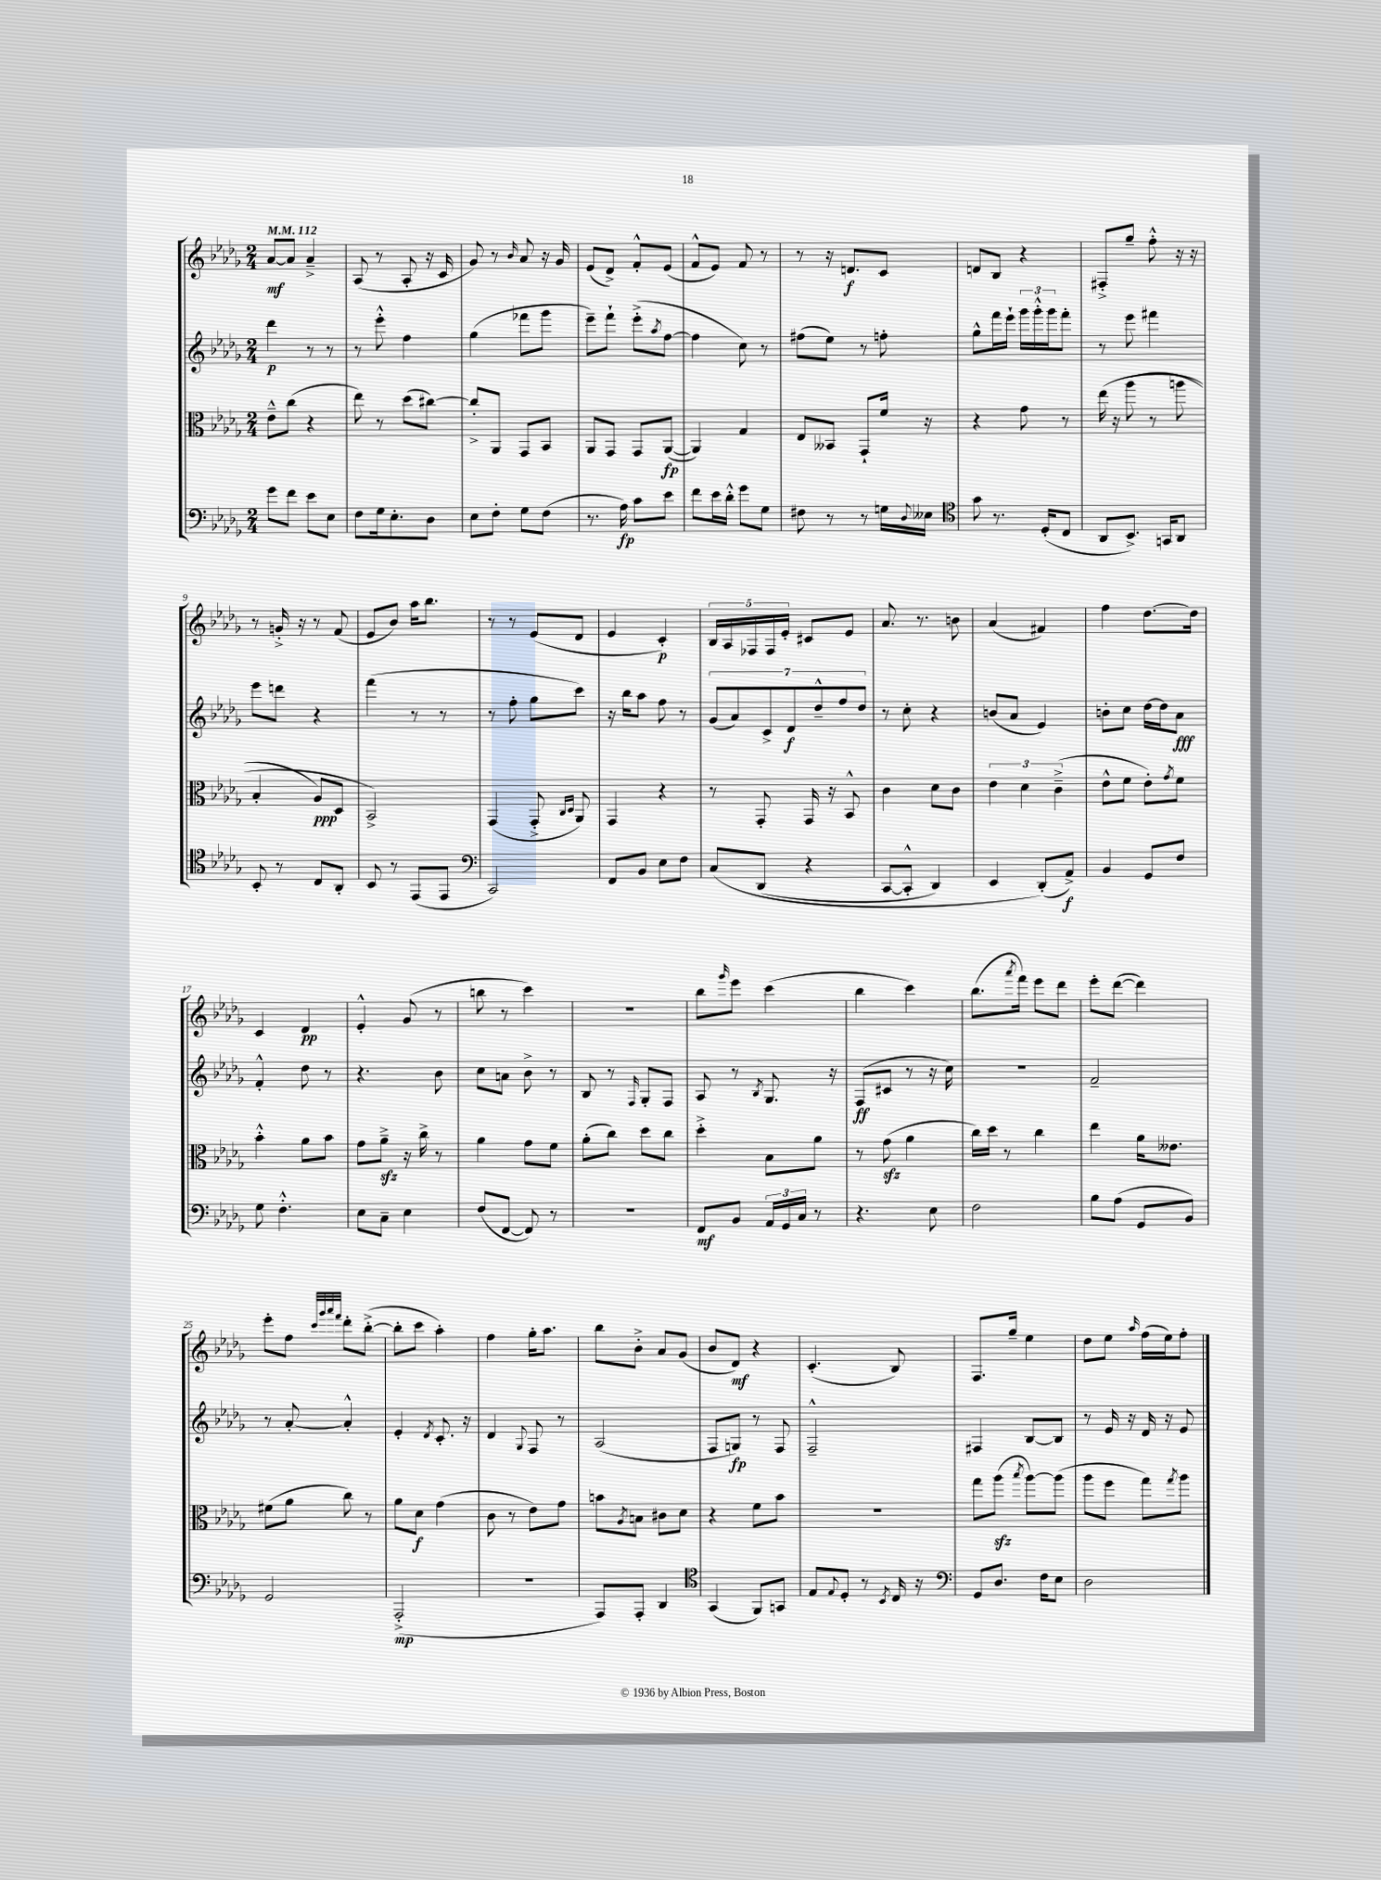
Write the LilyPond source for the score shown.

<<
\new StaffGroup <<
\new Staff = "s0" {
    \clef treble \key des \major \numericTimeSignature \time 2/4 \tempo 4 = 112
    aes'8~\mf aes'8 aes'4---> |
    aes8( r8 aes8-. r16 c'16 |
    ges'8) r8 \grace { bes'16 } aes'8 r16 ges'16 |
    ees'8( des'8->) f'8-.-^ ees'8( |
    f'8-^ ees'8) f'8 r8 |
    r8 r16 d'8.\f c'8 |
    d'8 bes8 r4 |
    fis8-.-> ges''8-- f''8-.-^ r16 r16 |
    r8 g'16-.-> r16 r8 f'8( |
    ees'8 bes'8) aes''16 bes''8. |
    r8 r8 ees'8( des'8 |
    ees'4 c'4-.\p) |
    \tuplet 5/4 { bes16 aes16 fes16 fes16 ees'16-. } cis'8 ees'8 |
    aes'8. r8. b'8 |
    aes'4( fis'4) |
    f''4 des''8.~ des''16 |
    c'4 des'4\pp |
    ees'4-.-^ ges'8( r8 |
    b''8 r8 c'''4) |
    r2 |
    bes''8 \grace { ges'''16 } ees'''8 c'''4( |
    bes''4 c'''4) |
    bes''8.( \acciaccatura { aes'''8 } f'''16) ees'''8 des'''8 |
    ees'''8-. des'''8~( des'''4) |
    ees'''8-. f''8 \grace { c'''32 ges'''32 aes'''32 f'''32 } des'''8-. bes''8~-.->( |
    bes''8-. c'''8 aes''4-.) |
    f''4 ges''16-. aes''8. |
    bes''8 bes'8-.-> aes'8 ges'8( |
    bes'8 des'8\mf) r4 |
    c'4.-.( bes8) |
    f8. ges''16-- ees''4 |
    des''8 ees''8 \grace { aes''16 } f''16( ees''16) f''8-. \bar "|." |
}
\new Staff = "s1" {
    \clef treble \key des \major \numericTimeSignature \time 2/4
    des'''4\p r8 r8 |
    r8 ees'''8-.-^ f''4 |
    ges''4( fes'''8 ges'''8 |
    ees'''8--) f'''8-! ees'''8-.->( \acciaccatura { aes''8 } f''8~ |
    f''4 c''8) r8 |
    fis''8( ees''8) r8 f''8-. |
    ges''8-^ f'''16 ees'''16-! \tuplet 3/2 { ges'''16 ges'''16-.-^ ges'''16 } f'''8-. |
    r8 ees'''8 fis'''4 |
    ees'''8 d'''8 r4 |
    f'''4( r8 r8 |
    r8 f''8-. ges''8 c'''8) |
    r16 bes''16 aes''8 f''8 r8 |
    \tuplet 7/4 { ges'8( aes'8) c'8-> des'8\f des''8---^ f''8 des''8 } |
    r8 c''8-. r4 |
    b'8( aes'8 ees'4) |
    b'8-. c''8 des''16~ des''16 aes'8\fff |
    f'4-.-^ des''8 r8 |
    r4. bes'8 |
    c''8 a'8 bes'8-> r8 |
    bes8 r8 \grace { f16 } ges8-. f8 |
    aes8 r8 \acciaccatura { bes8 } ges8. r16 |
    f8\ff( cis'8 r8 r16 c''16) |
    r2 |
    f'2-- |
    r8 aes'8~-. aes'4-.-^ |
    ees'4-. \acciaccatura { des'8 } c'8.-. r16 |
    des'4 \appoggiatura { ges8 } f8 r8 |
    aes2( |
    f8 g8\fp) r8 f8 |
    f2---^ |
    fis4 bes8~ bes8 |
    r8 ees'16 r16 des'16 r16 ees'8 \bar "|." |
}
\new Staff = "s2" {
    \clef alto \key des \major \numericTimeSignature \time 2/4
    ees'8---^ c''8( r4 |
    ees''8) r8 des''8( cis''8~) |
    cis''8-.-> aes,8 ges,8 bes,8 |
    aes,8 ges,8 ges,8 aes,8~\fp( |
    aes,4) ges4 |
    ees8 beses,8 ges,8-! f'16 r16 |
    r4 ges'8 r8 |
    ees''16\( r16 aes''8( r8 a''8 |
    bes4-. aes8\ppp) des8 |
    bes,2->\) |
    ges,4( ges,8-.-> \grace { c16 des16 } aes,8) |
    ges,4 r4 |
    r8 ges,8-. ges,16 r16 bes,8-^ |
    c'4 des'8 c'8 |
    \tuplet 3/2 { ees'4 des'4 c'4--->( } |
    ees'8-^ f'8 ees'8-.) \acciaccatura { ges'8 } f'8 |
    bes'4-.-^ aes'8 bes'8 |
    ges'8 aes'8--->\sfz r16 c''16-> r8 |
    aes'4 ges'8 f'8 |
    aes'8-.( c''8) des''8 c''8 |
    des''4-.-> bes8 aes'8 |
    r8 ges'8\sfz( aes'4 |
    c''16) des''16 r8 c''4 |
    ees''4 aes'16 eeses'8. |
    fis'8( aes'8 c''8) r8 |
    aes'8 des'8\f ges'4( |
    c'8 r8 ees'8) ges'8 |
    b'8 \acciaccatura { aes8 } b8 cis'8 des'8 |
    r4 f'8 bes'8 |
    r2 |
    ges''8 aes''8\sfz( \acciaccatura { bes''8 } aes''8~) aes''8( |
    aes''8 f''8 ges''8) \acciaccatura { ges''8 } aes''8 \bar "|." |
}
\new Staff = "s3" {
    \clef bass \key des \major \numericTimeSignature \time 2/4
    ges'8 f'8 ees'8 ees8 |
    f8 ges16 ees8.-. des8 |
    ees8 f8-. ges8 f8( |
    r8. aes16\fp) c'8 ees'8 |
    f'8 ees'16 des'16-.-^ ges'8 ges8 |
    fis8 r8 r8 g16 \appoggiatura { des8 } eeses16 |
    \clef tenor ges'8 r8. des16-.( c8 |
    aes,8 bes,8.->) g,16 aes,8 |
    bes,8-. r8 c8 aes,8-. |
    bes,8 r8 ees,8( ees,8 |
    \clef bass c,2) |
    f,8 bes,8 ees8 f8 |
    c8\( des,8( r4 |
    c,8~ c,8-.-^ des,4) |
    ees,4 des,8-.(\) aes,8->\f) |
    bes,4 ges,8 f8 |
    ges8 f4.-.-^ |
    ees8 c8-- ees4 |
    f8( f,8~ f,8) r8 |
    R2 |
    f,8\mf bes,8 \tuplet 3/2 { aes,16 ges,16 c16 } r8 |
    r4. ees8 |
    f2 |
    bes8 aes8( ges,8 bes,8) |
    ges,2 |
    aes,,2-.->\mp( |
    R2 |
    aes,,8) aes,,8-. des,4 |
    \clef tenor ges,4( f,8) g,8 |
    ees8 \appoggiatura { ees8 } des8-. r8 \acciaccatura { bes,8 } c16 r16 |
    \clef bass ges,8 des8. f16 ees8 |
    des2 \bar "|." |
}
>>
>>
